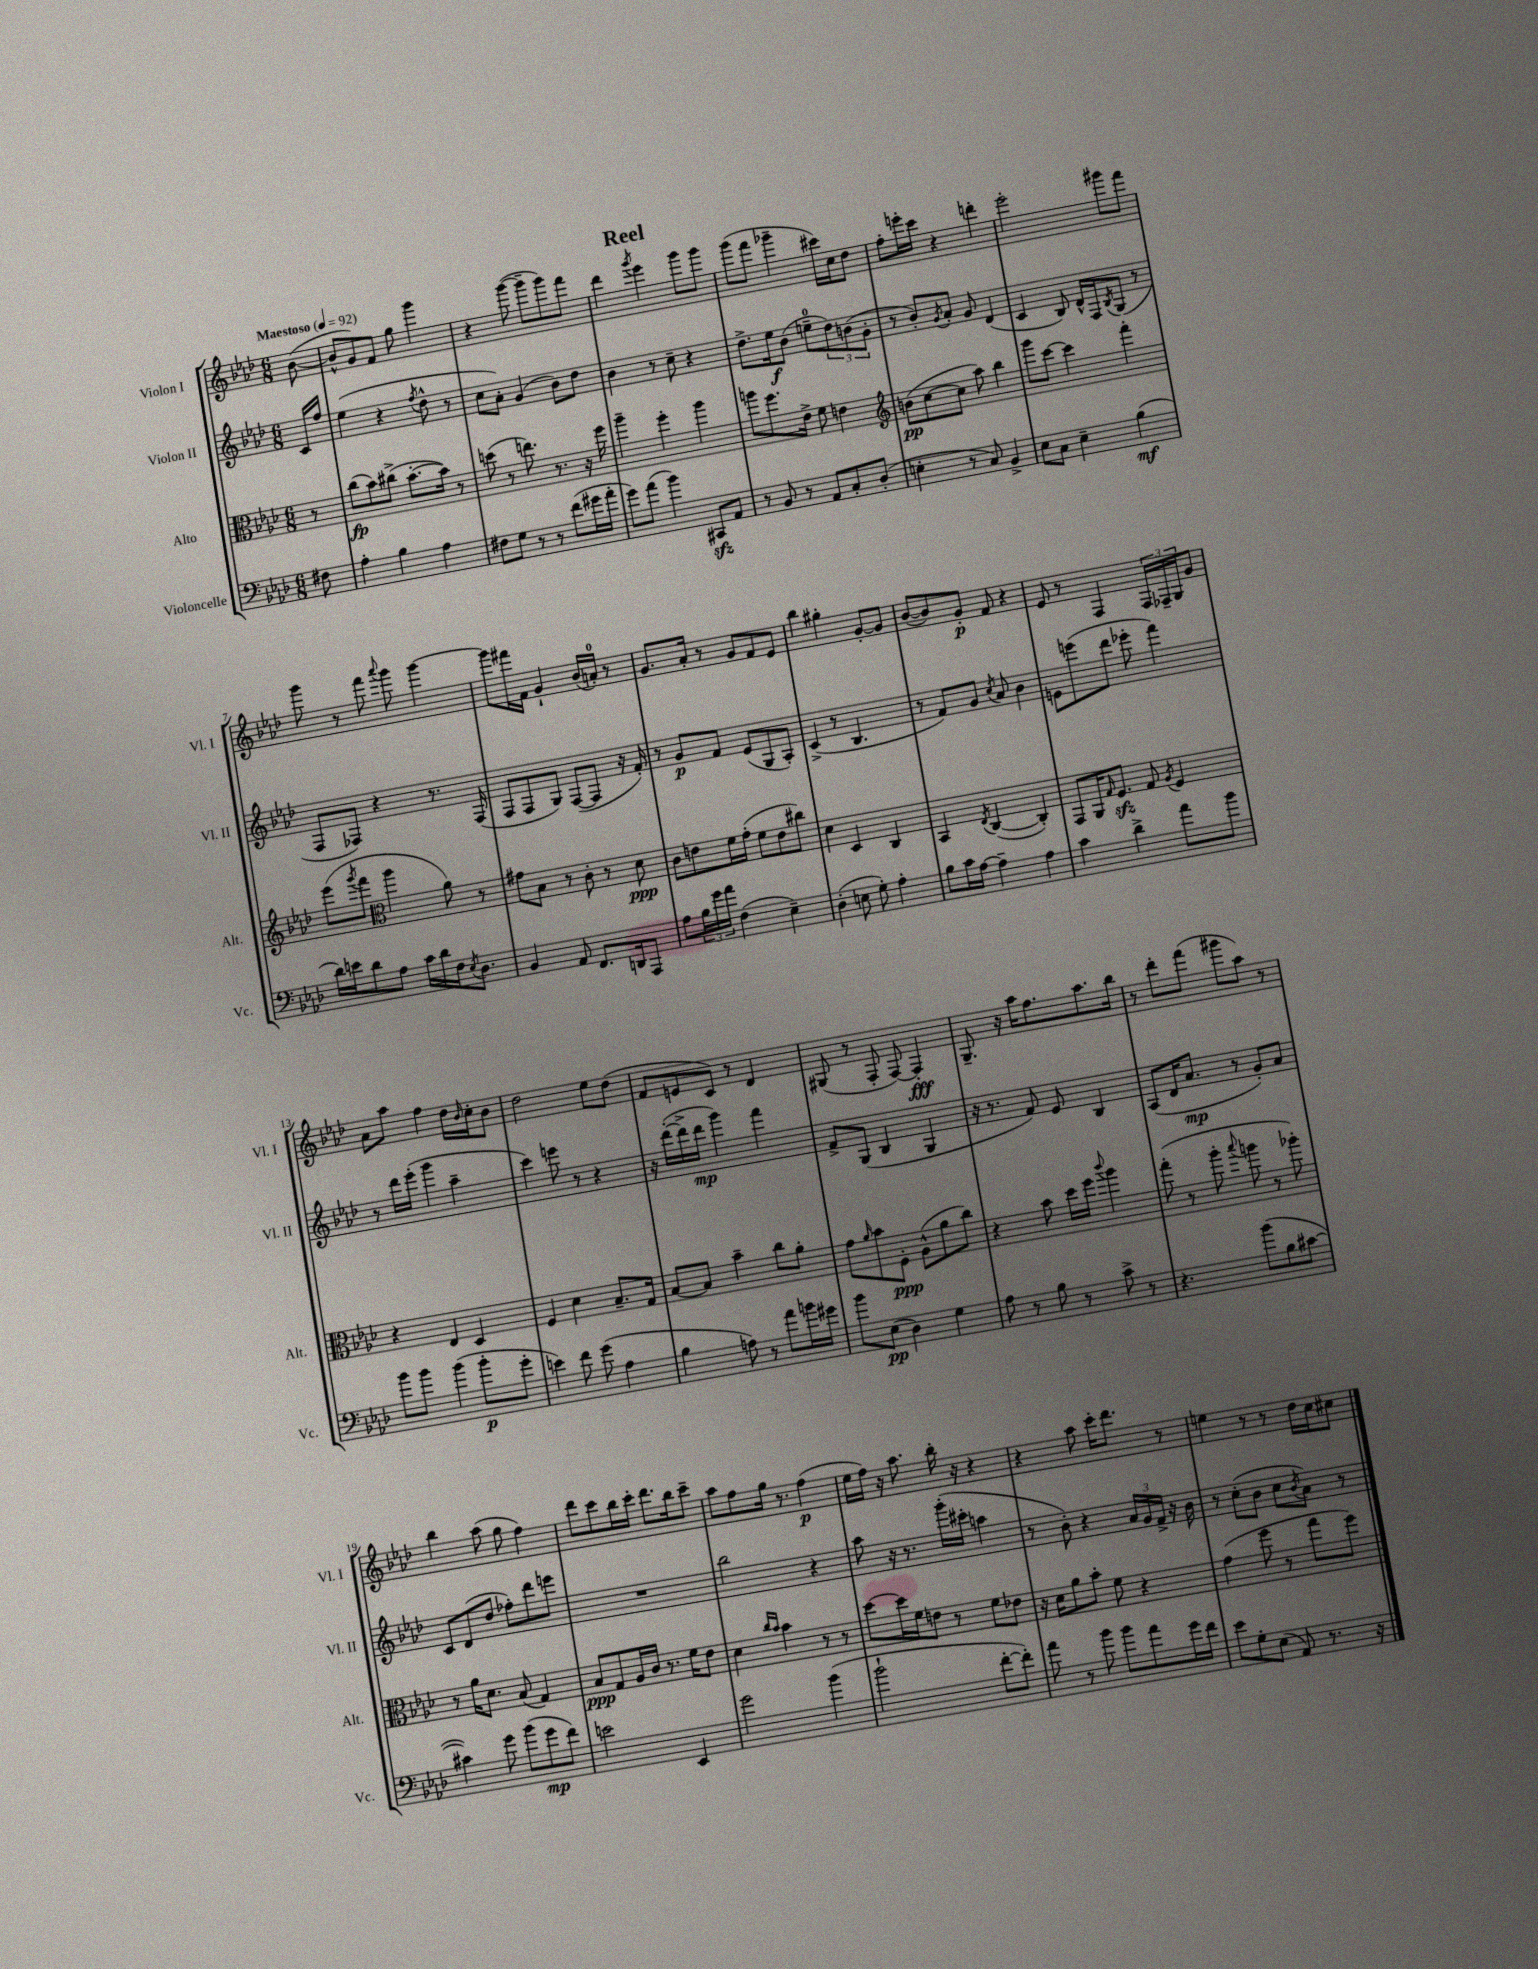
\header { title = "Reel" }
<<
\new StaffGroup <<
\new Staff = "s0" \with { instrumentName = "Violon I" shortInstrumentName = "Vl. I" } {
    \clef treble \key aes \major \numericTimeSignature \time 6/8 \partial 8 \tempo "Maestoso" 4 = 92
    bes'8~( |
    bes'8-^ g'8) f'8 g''8 g'''4 |
    r4 g'''8~( g'''8-- g'''8) f'''8 |
    des'''4 \acciaccatura { g'''8 } ees'''4 g'''8 g'''8 |
    g'''8( f'''8 ges'''4-- cis'''16) c''16 des''8 |
    f''8-. e'''16-. c'''16 r4 d'''4-. |
    ees'''2-. gis'''8 f'''8 |
    g'''8 r8 f'''8 \appoggiatura { aes'''8 } g'''8 g'''4~ |
    g'''8 fis'''16 f'16 g'4-! bes'16( a'16-0-.) r8 |
    g'8. aes'16-. r8 g'8 f'8 ees'8 |
    bes''4 gis''4-. g'8~-. g'8 |
    bes'8~( bes'8) g'8-.\p f'8 r4 |
    ees'8 r8 f4 \tuplet 3/2 { f16 fes16-- g16 } g'8 |
    aes'8 aes''8 f''4 des''16 \grace { bes'16 } c''16-. bes'8 |
    des''2 ees''8 des''8( |
    f'8 e'8 c'8) r8 des'4 |
    gis8( r8 f8-. f8~) f4-.\fff |
    g8.-- r16 aes''16 f''8. aes''8. bes''16 |
    r8 des'''8-. f'''8( gis'''8 aes''8) r8 |
    bes''4 aes''8( g''8 f''4) |
    des'''8 c'''8 bes''16 c'''16-. des'''8. bes''16 c'''8-- |
    aes''8 f''8 g''16 r8. f''4\p( |
    ees''16 f''16) r16 aes''8. bes''16-. r16 r4 |
    r4 aes''8 c'''16-. des'''8. r8 |
    e''4 r8 r8 des''16 c''16 cis''8 \bar "|." |
}
\new Staff = "s1" \with { instrumentName = "Violon II" shortInstrumentName = "Vl. II" } {
    \clef treble \key aes \major \numericTimeSignature \time 6/8 \partial 8
    c'16 f''16 |
    ees''4( r4 \acciaccatura { f''8 } des''8-^ r8 |
    c''8 aes'8-.) g'4( bes'8) des''8 |
    bes'4 r8 c''8-- r4 |
    des''8.-> ees''16\f bes'8( e''8-0-- \tuplet 3/2 { des''8) b'8( g'8-. } |
    r8 bes'8-.) \acciaccatura { g'8 } aes'8-. g'8 des'4( |
    c'4 bes8) des'16-^ f16 \acciaccatura { bes8 } g8( r8 |
    f8 fes8) r4 r8. fes16( |
    f8 f8 g8) f8~( f8 r16 f'16-.) |
    r8 g'8\p f'8 ees'8( g8 aes8-.) |
    c'4->( r8 bes4. |
    r8 f'8) g'8 \acciaccatura { c''8 } aes'8 bes'4 |
    e'8 e'''8( des'''8 ees'''8-. f'''4) |
    r8 des'''16 ees'''16-.( g'''4 aes''4-- |
    c'''4) e'''8 r8 r4 |
    r16 des'''16~-.( des'''16-> des'''16\mp g'''4) f'''4 |
    f'8-> g8( bes4 g4 |
    r16 r8. f'8) ees'8 bes4 |
    aes8( des'16 aes'8.\mp r8 g'8-.) aes'8 |
    c'8 des'8( des''8 fes''8-.) des'''8 e'''8 |
    R2. |
    bes''2 r4 |
    aes''8 r16 r8. g'''16-.( cis'''16-. a''4 |
    r8 bes'8-.) r4 \tuplet 3/2 { aes'16 g'16 f'16-> } r16 bes'16 |
    r8 c''8-.( bes'8 c''8 \acciaccatura { bes'8 } aes'8) r8 \bar "|." |
}
\new Staff = "s2" \with { instrumentName = "Alto" shortInstrumentName = "Alt." } {
    \clef alto \key aes \major \numericTimeSignature \time 6/8 \partial 8
    r8 |
    c''8\fp( bes'8) cis''8->( bes'8.~-. bes'16) r8 |
    d''8( r8 e''8.) r8. r16 f''16 |
    aes''4-- f''4-. aes''4 |
    a''8 f''8. ees'16-> f'8 e'4 |
    \clef treble b'8\pp( c''8~ c''8 aes''8) bes''4 |
    g'''8 c'''8~ c'''4 f'''4-. |
    ees'''8( \acciaccatura { g'''8 } f'''8 \clef alto aes''4 aes'8) r8 |
    gis'8 bes8 r8 c'8-. r8 des'8\ppp |
    c'8 e'8 f'16 g'16-.( f'8 e'8 cis''8) |
    des'4 des4 c4 |
    bes,4 \acciaccatura { ees8 } c4~( c4-.) |
    g,8 aes,16 \grace { g16 } f8.\sfz g8 \acciaccatura { aes8 } f4 |
    r4 ees4 des4 |
    f4 des'4 bes8.-- g16 |
    bes8~ bes8 bes'4-- c''8 aes'8-. |
    g'8 \grace { aes'16 } bes'8 f8-.\ppp aes8-^( aes'8 c''8) |
    r4 bes'8 des''16 f''16 \appoggiatura { c'''8 } aes''4 |
    g''8-.( r8 aes''8-. \appoggiatura { bes''8 } a''8 r8 aes''8-.) |
    r8 aes'16 des'8. bes8( g4) |
    bes8\ppp g8 aes16 c'16 r8. f'16 ees'8 |
    des'4 \grace { c''16 bes'16 } bes'4 r8 r8 |
    des''8~ des''16 f'16 e'8 r8 f'8 ees'8 |
    r16 des'16 aes'8 bes'8-. f'8 r4 |
    g'4( f''8 r8 g''8 f''8) \bar "|." |
}
\new Staff = "s3" \with { instrumentName = "Violoncelle" shortInstrumentName = "Vc." } {
    \clef bass \key aes \major \numericTimeSignature \time 6/8 \partial 8
    fis8 |
    aes4-. bes4 aes4 |
    fis8 g8 r8 r8 f'8( gis'16 aes'16-. |
    g'8) aes'8( bes'4) cis,8\sfz aes,8 |
    r8 bes,8 r8 aes,8 c8-. des8-.( |
    e4-. r8 c8) bes,4-> |
    ees8 c8 ees4-- bes4\mf( |
    des'16) e'16 des'8 aes8 c'16 des'16 f16 \acciaccatura { ees8 } des8. |
    bes,4 aes,8 f,8. d,16 aes,,8 |
    aes8 \tuplet 3/2 { bes16 g'16 aes'16 } f4( ees4--) |
    des4-.( e8 g8-.) aes4-. |
    bes8 c'16 aes16~ aes4-- aes4 |
    c'4 des'4-> aes'8 bes'8 |
    bes'8 bes'8 bes'4( bes'8-.\p g'8-. |
    e'4) f'8 g'8( aes4 |
    bes4 a8) r8 aes'8 b'16 gis'16 |
    bes'8 ees8\pp( des4) g4 |
    aes8 r8 bes8 r8 c'8-> r8 |
    r4. bes'8( bes8 cis'8~ |
    cis'4) g'8 bes'8( g'8\mp f'8) |
    e'2 ees,4 |
    g'2 bes'4( |
    bes'2-! f'8~-. f'8-.) |
    aes'8 r8 bes'8 bes'8 aes'8 g'16 f'16 |
    ees'8 g8-. ees8( aes,8) r8. r16 \bar "|." |
}
>>
>>
